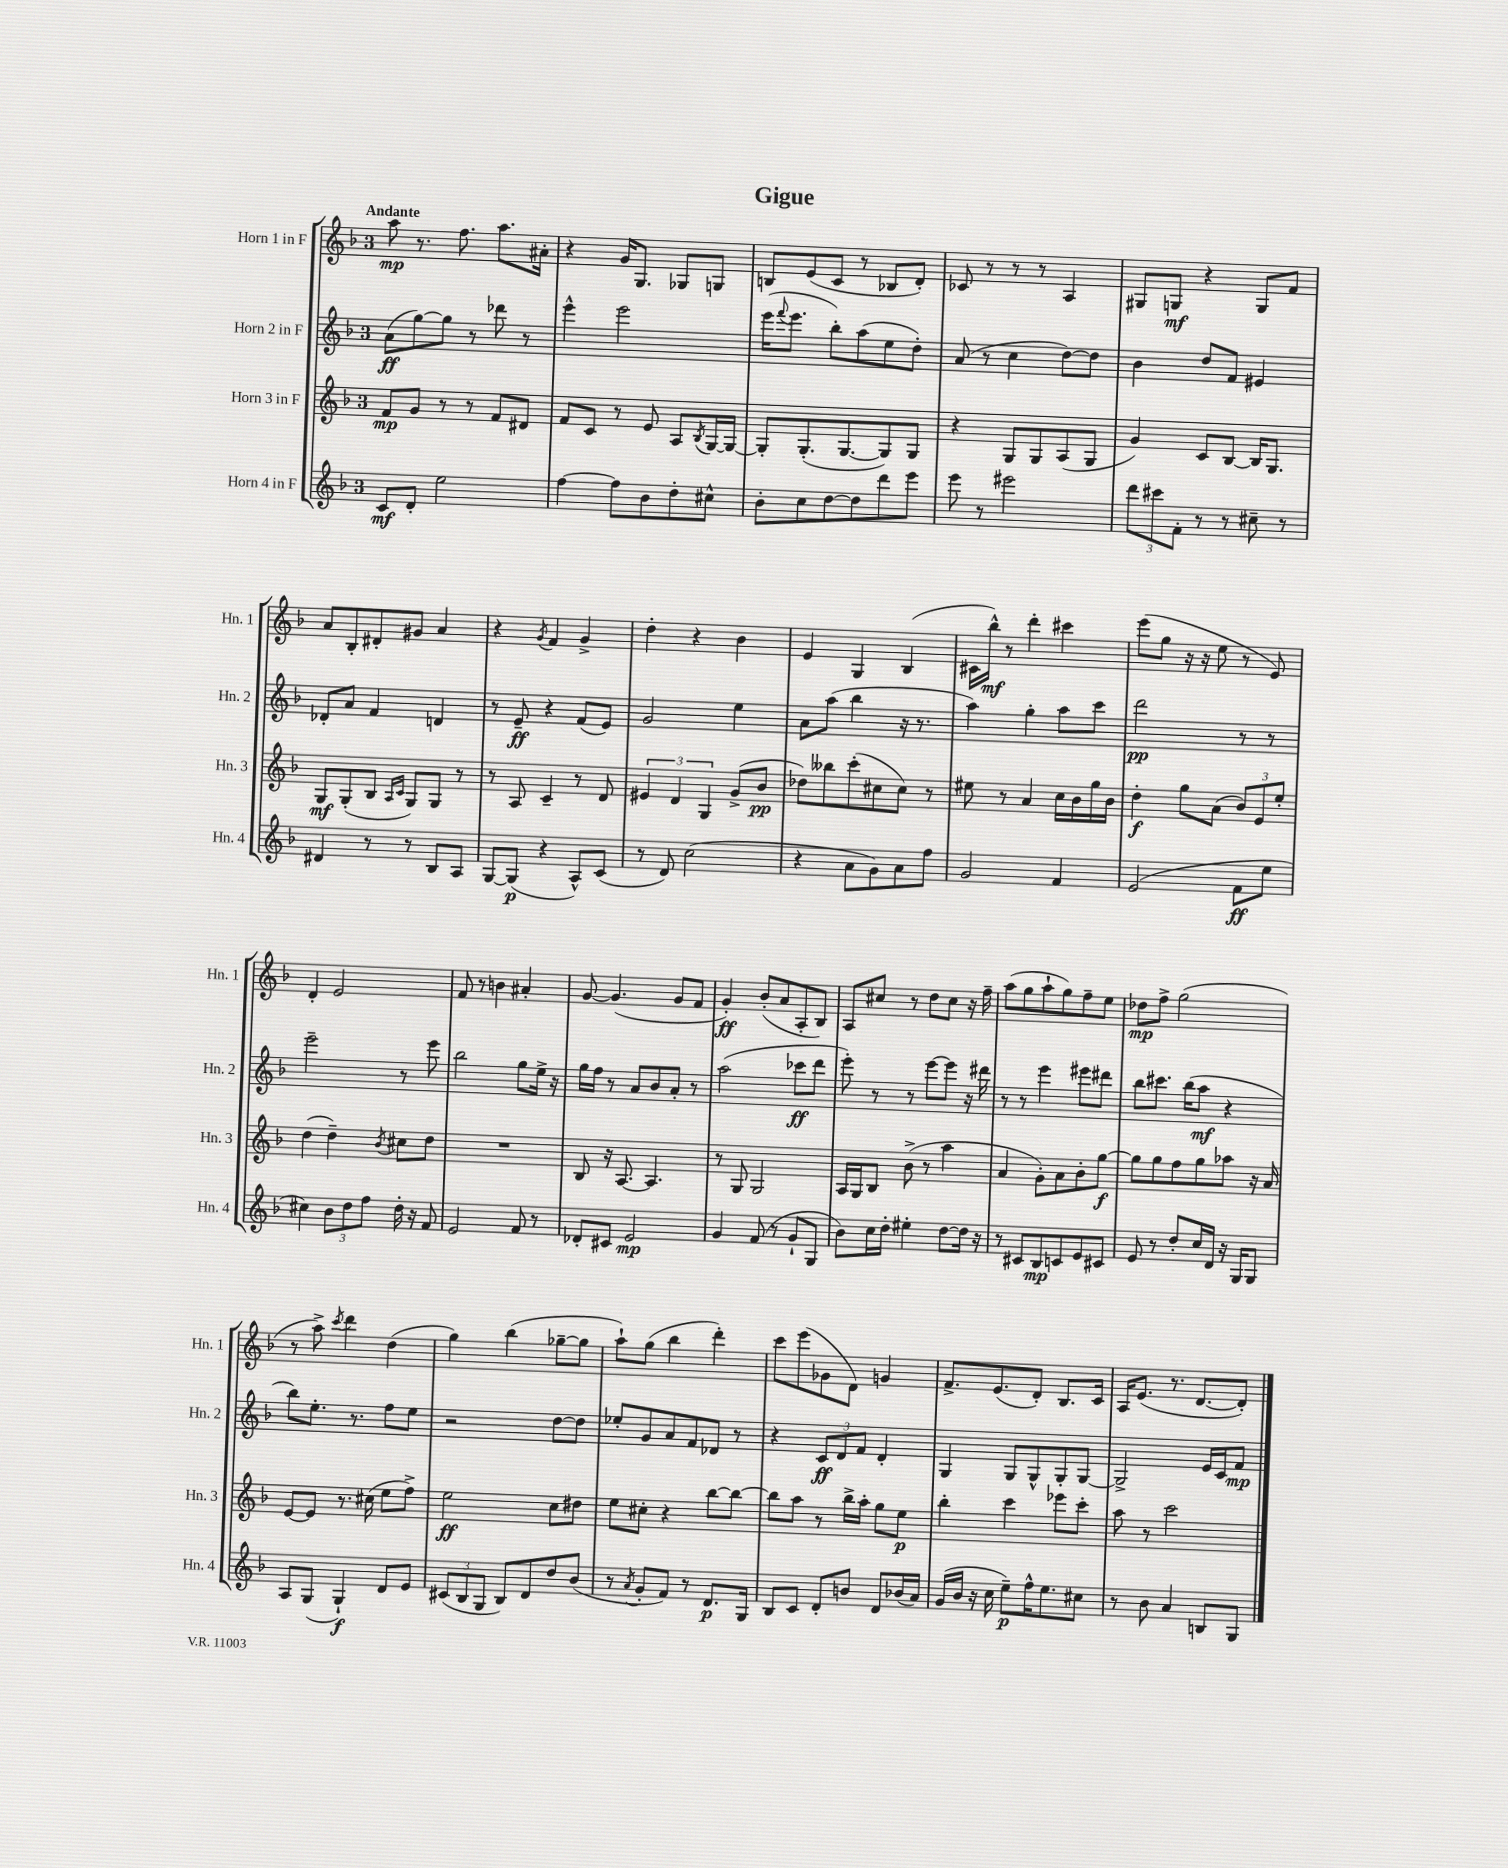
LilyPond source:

\header { title = "Gigue" }
<<
\new StaffGroup <<
\new Staff = "s0" \with { instrumentName = "Horn 1 in F" shortInstrumentName = "Hn. 1" } {
    \clef treble \key f \major \once \override Staff.TimeSignature.style = #'single-digit \time 3/4 \tempo "Andante"
    a''8\mp r8. f''8. a''8. ais'16-. |
    r4 g'16 g8. ges8 g8 |
    b8 e'8( c'8 r8 bes8 d'8-.) |
    ces'8 r8 r8 r8 a4 |
    gis8 g8\mf r4 g8 f'8 |
    a'8 bes8-. dis'8-. gis'8 a'4 |
    r4 \acciaccatura { g'8 } f'4 g'4-> |
    d''4-. r4 bes'4 |
    e'4 g4 bes4( |
    cis'16 bes''16-^\mf) r8 d'''4-. cis'''4 |
    e'''8( g''8 r16 r16 e''8 r8 e'8) |
    d'4-. e'2 |
    f'8 r8 b'4 ais'4-. |
    g'8~ g'4.( g'8 f'8 |
    g'4-.\ff) bes'8-.( a'8 a8-. bes8) |
    a8 cis''8 r8 d''8 cis''8 r16 f''16-- |
    a''8( g''8 a''8-! g''8) f''8-- e''8 |
    des''8\mp f''8-> g''2( |
    r8 a''8->) \acciaccatura { c'''8 } d'''4 d''4( |
    g''4) bes''4( ges''8~-- ges''8 |
    a''8-!) g''8( bes''4 d'''4-.) |
    c'''8 e'''8( ges'8 d'8) g'4 |
    f'8.-> e'8.( d'8-.) bes8. c'16 |
    a16 e'8.( r8. d'8.~ d'8-.) \bar "|." |
}
\new Staff = "s1" \with { instrumentName = "Horn 2 in F" shortInstrumentName = "Hn. 2" } {
    \clef treble \key f \major \once \override Staff.TimeSignature.style = #'single-digit \time 3/4
    a'8\ff( g''8~) g''8 r8 des'''8 r8 |
    e'''4-^ e'''2 |
    e'''16( \appoggiatura { f'''8 } e'''8. bes''8-.) a''8( e''8 d''8-.) |
    a'8( r8 c''4 d''8~) d''8 |
    bes'4 d''8 f'8 eis'4 |
    des'8-. a'8 f'4 d'4 |
    r8 e'8--\ff r4 f'8( e'8) |
    g'2 e''4 |
    a'8 a''8( bes''4 r16 r8. |
    a''4) g''4-. a''8 c'''8 |
    d'''2\pp r8 r8 |
    e'''2-- r8 e'''8 |
    bes''2 g''8 e''16-> r16 |
    g''16 f''16 r8 a'8 bes'8 a'8-. r8 |
    a''2( ces'''8\ff d'''8 |
    e'''8-.) r8 r8 e'''8~ e'''8 r16 dis'''16 |
    r8 r8 e'''4 eis'''8 dis'''8 |
    bes''8 cis'''8. bes''16( a''8\mf r4 |
    bes''8) e''8.-. r8. f''8 e''8 |
    r2 d''8~ d''8 |
    ees''8-. g'8 a'8 f'8 des'8 r8 |
    r4 \tuplet 3/2 { c'8\ff d'8 f'8 } d'4-. |
    g4 g8 g8-^ g8-. g8~ |
    g2-> e'16 c'16 f'8\mp \bar "|." |
}
\new Staff = "s2" \with { instrumentName = "Horn 3 in F" shortInstrumentName = "Hn. 3" } {
    \clef treble \key f \major \once \override Staff.TimeSignature.style = #'single-digit \time 3/4
    f'8\mp g'8 r8 r8 f'8 dis'8 |
    f'8 c'8 r8 e'8 a8 \acciaccatura { bes8 } g16~ g16~ |
    g8-. g8.-.( g8.~ g8) g8 |
    r4 g8 g8 a8( g8 |
    g'4) c'8 bes8~ bes16 g8. |
    g8\mf g8-.( bes8 \grace { a16 c'16 } g8) g8 r8 |
    r8 a8 c'4-- r8 d'8 |
    \tuplet 3/2 { eis'4 d'4 g4 } g'8->( bes'8\pp |
    des''8) beses''8 c'''8-.( cis''8 cis''8) r8 |
    eis''8 r8 a'4 c''16 bes'16 g''16 bes'16 |
    d''4-.\f g''8 a'8( \tuplet 3/2 { bes'8) e'8 e''8-. } |
    d''4( d''4--) \acciaccatura { bes'8 } cis''8 d''8 |
    R2. |
    bes8 r16 a8.~ a4. |
    r8 g8 g2 |
    a16 g16 bes8 bes'8->( r8 a''4 |
    a'4 g'8-.) a'8 bes'8-. g''8~\f |
    g''8 g''8 f''8 g''8 aes''8 r16 a'16 |
    e'8~ e'8 r8. cis''16( e''8 f''8->) |
    e''2\ff c''8 dis''8 |
    e''8 cis''8-. r4 bes''8~ bes''8~ |
    bes''8 a''8 r8 bes''16-> a''16-. g''8 e''8\p |
    bes''4-. c'''4 ees'''8 c'''8-. |
    a''8 r8 c'''2 \bar "|." |
}
\new Staff = "s3" \with { instrumentName = "Horn 4 in F" shortInstrumentName = "Hn. 4" } {
    \clef treble \key f \major \once \override Staff.TimeSignature.style = #'single-digit \time 3/4
    c'8\mf d'8-. e''2 |
    f''4~ f''8 bes'8 d''8-. cis''8-^ |
    bes'8-. c''8 d''8~ d''8 d'''8 e'''8 |
    e'''8 r8 eis'''2 |
    \tuplet 3/2 { d'''8 cis'''8 f'8-. } r8 r8 cis''8-- r8 |
    dis'4 r8 r8 bes8 a8 |
    g8~ g8\p( r4 a8-^) c'8( |
    r8 d'8) c''2( |
    r4 a'8 g'8) a'8 f''8 |
    g'2 f'4 |
    e'2( f'8\ff e''8 |
    cis''4) \tuplet 3/2 { bes'8 d''8 f''8 } d''16-. r16 f'8 |
    e'2 f'8 r8 |
    des'8-. cis'8 e'2\mp |
    g'4 f'8( r8 g'8-! g8 |
    bes'8) c''16 d''16-. eis''4-. d''8~ d''16 r16 |
    r8 cis'8 bes8\mp c'8 e'8 cis'8 |
    e'8 r8 d''8-. c''16 d'16 r16 g16 g8 |
    a8 g8( g4-!\f) d'8 e'8 |
    \tuplet 3/2 { cis'8( bes8 g8 } bes8) d'8 d''8 bes'8( |
    r8 \acciaccatura { a'8 } g'8-. f'8) r8 d'8.\p g16 |
    bes8 c'8 d'8-. b'8 d'8 bes'16( a'16) |
    g'16( bes'16 r16 c''16 e''8--\p) f''16-^ e''8. cis''8 |
    r8 bes'8 a'4 b8 g8 \bar "|." |
}
>>
>>
\layout { \context { \Score \remove "Bar_number_engraver" } }
